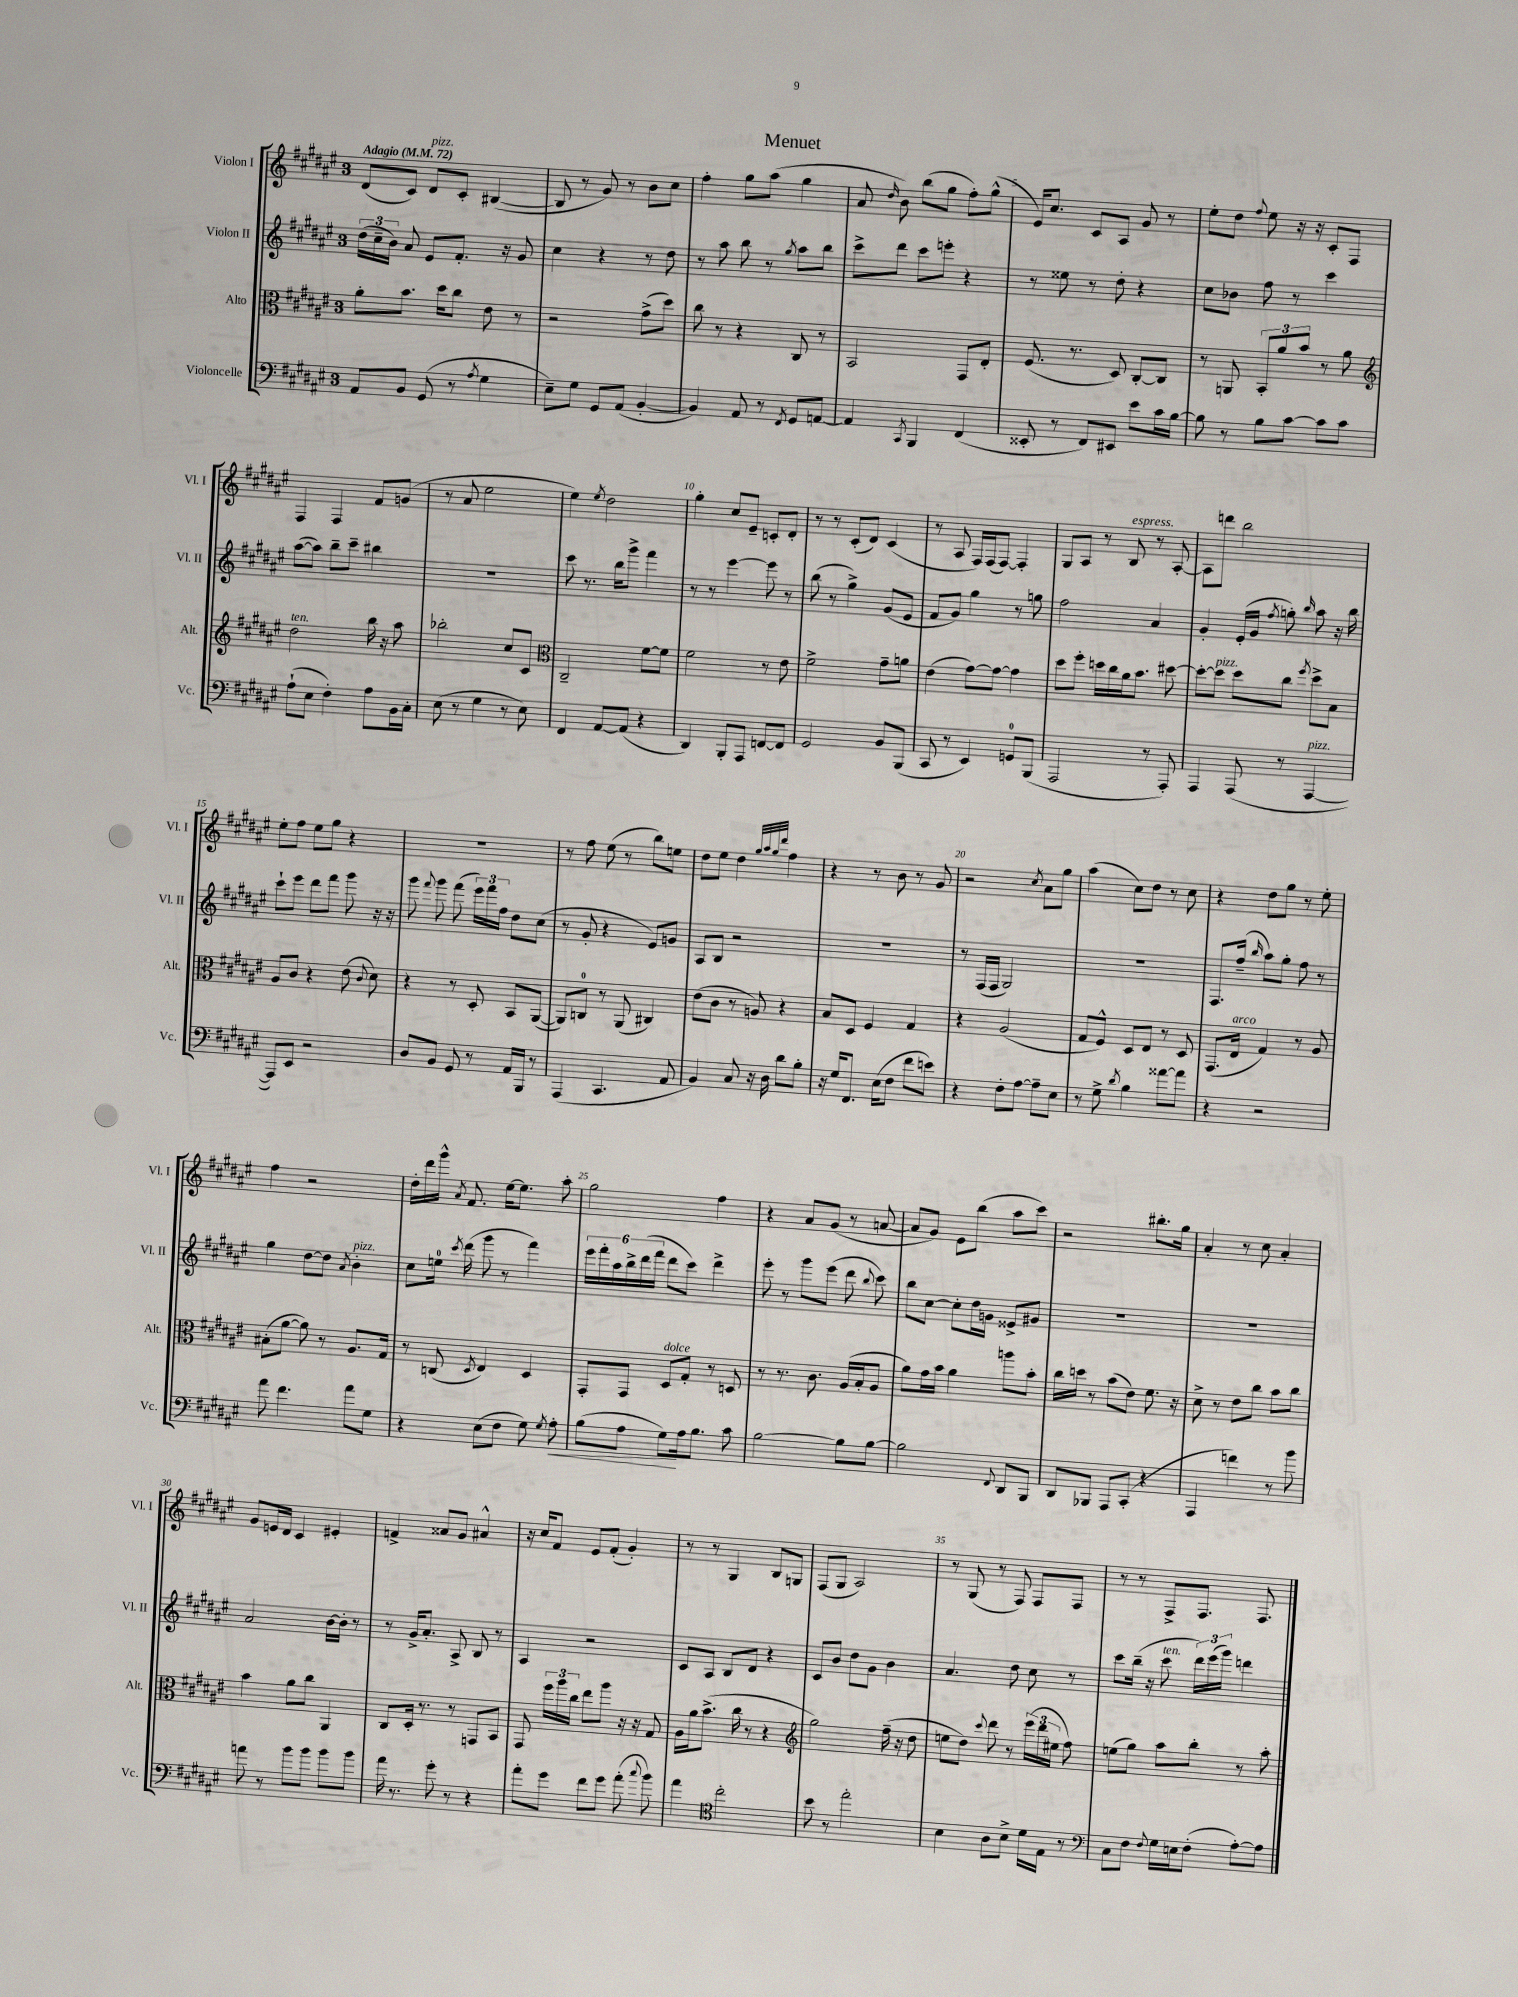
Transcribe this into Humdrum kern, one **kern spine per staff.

**kern	**kern	**kern	**kern
*staff4	*staff3	*staff2	*staff1
*clefF4	*clefC3	*clefG2	*clefG2
*k[f#c#g#d#a#e#]	*k[f#c#g#d#a#e#]	*k[f#c#g#d#a#e#]	*k[f#c#g#d#a#e#]
*M3/4	*M3/4	*M3/4	*M3/4
*MM72	*MM72	*MM72	*MM72
8AA#/L	8a#'\L	(24dd#\LL	(8d#/L
.	.	24cc#~\	.
.	.	24b\JJ)	.
8BB/J	8.b\J	8a#/	8c#/J)
(8GG#/	.	8e#/L	8d#/L
.	16dd#\LK	.	.
8r	8cc#\J	8.f#'/J	8c#'/J
8qA#/	.	.	.
4G#\	8e#\	.	([4B#/
.	.	16r	.
.	8r	8g#/	.
=	=	=	=
8E#~\L)	2r	4cc#\	8B#/]
8G#\J	.	.	8r
8GG#/L	.	4r	8g#/)
(8AA#/J	.	.	8r
[4BB'/	(8g#^\L	8r	8b\L
.	8dd#\J)	8dd#\	8cc#\J
=	=	=	=
4BB/])	8cc#\	8r	4ff#'\
.	8r	8aa#\	.
8AA#/	4r	8bb\	8gg#\L
8r	.	8r	(8aa#\J
8qFF#/	.	8qgg#/	.
8GG#/L	8C#/	8aa#\L	4gg#\
[8AA/J	8r	8bb\J	.
=	=	=	=
4AA/]	2BB/	8ccc#^\L	8a#/
.	.	.	16qqdd#/
.	.	8ddd#\J	8b\)
8qCC#/	.	.	.
4BBB/	.	8ccc#\L	(8bb\L
.	.	8eee'\J	8gg#\J
(4FF#/	8GG#/L	4r	8ff#'\L)
.	8E#'/J	.	(8gg#^^\J
=	=	=	=
8EE##'/	(8.F#/	8r	16e#/LK)
.	.	.	8.cc#/J
8r	.	8ee##\	.
.	8.r	.	.
8FF#/L)	.	8r	8c#/L
8EE#/J	8D#/)	8dd#'\	8A#/J
8e#\L	[8C#'/L	4r	8g#/
16c#\L	8C#/]J	.	8r
[16B\JJ	.	.	.
=	=	=	=
8B\]	8r	8cc#\L	8ee#'\L
8r	8AA/	8b-\J	8dd#\J
.	.	.	8qqff#/
8B\L	12BB'/L	8ff#\	8ee#\
.	12a#/	.	.
[8c#\J	.	8r	16r
.	12b/J	.	.
.	.	.	16r
8c#\]L	8r	4ccc#\	8c#'/L
8c#\J	8a#\	.	8F#/J
=	=	=	=
*	*clefG2	*	*
(8A#`\L	2dd#\	([8aa#\L	4F#/
8E#\J	.	8aa#\]J)	.
4F#'\)	.	8bb~\L	4F#/
.	.	8ccc#~\J	.
8A#\L	16bb\	4bb#\	8f#/L
.	16r	.	.
16BB\L	8aa#\	.	(8g/J
16C#'\JJ	.	.	.
=	=	=	=
(8E#\	2bb-'\	2.r	8r
8r	.	.	8a#/
4G#\	.	.	2ee#\
8r	8cc#/L	.	.
8E#\)	8c#/J	.	.
=	=	=	=
*	*clefC3	*	*
4FF#/	2C#~/	8ccc#\	4ee#\)
.	.	8.r	.
.	.	.	8qee#/
[8AA#/L	.	.	2dd#\
.	.	16bb\LK	.
(8AA#/]J	.	8ggg#^\J	.
4r	[8f#\L	4fff#\	.
.	8f#\]J	.	.
=	=	=	=
4DD#/)	2f#\	8r	4gg#'\
.	.	8r	.
8BBB'/L	.	[4eee#\	8cc#/L
8AAA#/J	.	.	8e#~/J
[8FF/L	8r	8eee#\]	8c'/L
8FF/]J	8e#\	8r	8d#'/J
=	=	=	=
2GG#/	2f#^\	(8bb\	8r
.	.	8r	8r
.	.	4gg#^\)	(8c#'/L
.	.	.	8d#/J)
8BB/L	8g#~\L	(8g#/L	(4c#/
(8BBB/J	8a\J	8e#/J	.
=	=	=	=
8CC#/	(4e#\	8f#/L	8r
8r	.	8g#/J)	8A#/
4EE#/)	[8g#\L)	4gg#\	16F#/LL)
.	.	.	(16F#/J
.	8g#\_J	.	[8F#/J)
8GG/L	4g#\]	8r	4F#'/]
(8BBB/J	.	8gg\	.
=	=	=	=
2AAA#/	8dd#\L	2ff#\	8G#/L
.	8ff#'\J	.	8A#/J
.	16dd\LL	.	8r
.	16cc#\	.	.
.	16a#\J	.	8B/
.	8.b\J	.	.
8r	.	4a#/	8r
8AAA#'/)	[8dd#\	.	[8A#'/
=	=	=	=
4AAA#/	8dd#'\_L	4g#'/	8A#\]L
.	8dd#\]J	.	8ddd\J
(8AAA#/	8dd#\L	(16e#'/LL	2bb\
.	.	16g#/JJ	.
.	.	8qff#/	.
8r	8cc#\J	8gg'\)	.
.	8qff#/	16qqbb/	.
[4AAA#/	8dd#^\L	8aa#\	.
.	8B\J	16r	.
.	.	16bb\	.
=	=	=	=
8AAA#/]L)	8A#/L	8ccc#`\L	8ee#'\L
8EE#/J	8c#/J	8eee#\J	8ff#\J
2r	4r	8ddd#\L	8ee#\L
.	.	8fff#\J	8gg#\J
.	(8e#\	8ggg#\	4r
.	8qqc#/	.	.
.	8d#\)	16r	.
.	.	16r	.
=	=	=	=
8D#/L	4r	8ggg#\	2.r
.	.	8qqfff#/	.
8BB/J	.	8ggg#\	.
8GG#/	8r	(8fff#\	.
8r	8D#'/	24eee#\LL)	.
.	.	24fff#\	.
.	.	24ff#\JJ	.
16AA#/LL	8BB/L	8dd#\L	.
16BBB/JJ	.	.	.
8r	([8AA#/J	(8cc#\J	.
=	=	=	=
(4AAA#/	8AA#/]L)	8r	8r
.	8C/J	8g#'/	8ff#\
4.CC#/	8r	4r	(8ee#\
.	(8AA#/	.	8r
.	4C#/)	8e#/L)	8bb\L)
8AA#/	.	8g/J	8ee\J
=	=	=	=
4BB/)	(8e#\L	8A#/L	8dd#\L
.	8c#\J	8B/J	8ee#\J
8C#/	8r	2r	4dd#\
16r	8A/)	.	.
16D#\	.	.	.
.	.	.	32qqgg#/LLL
.	.	.	32qqaa#/
.	.	.	32qqgg#/
.	.	.	32qqddd#/JJJ
8d#\L	4r	.	4ff#\
8B'\J	.	.	.
=	=	=	=
16r	8B/L	2.r	4r
16G#/LK	.	.	.
8.FF#/J	8D#/J	.	.
.	4F#/	.	8r
(16E#\LK	.	.	.
8F#\J	.	.	8b\
8f#\L	4G#/	.	8r
8e\J)	.	.	8g#/
=	=	=	=
4r	4r	8r	2r
.	.	(16F#/LL	.
.	.	16F#/JJ	.
8F#'\L	(2A#/	2G#/)	.
[8A#\J	.	.	.
.	.	.	8qcc#/
8A#~\]L	.	.	8a#\L
8E#\J	.	.	8gg#\J
=	=	=	=
8r	8G#/L	2.r	(4aa#\
8G#^\	8F#^^/J)	.	.
8qd#/	.	.	.
4B\	8D#/L	.	8cc#\L)
.	8E#/J	.	8dd#\J
[8a##\L	8r	.	8r
8a##\]J	8D#/	.	8cc#\
=	=	=	=
4r	(8.GG#/L	8.F#/L	4r
.	16E#/Jk	(16ff#~/Jk	.
.	.	16qqbb/	.
2r	4G#/)	8aa#\L)	8dd#\L
.	.	8gg#'\J	8gg#\J
.	8r	8ff#\	8r
.	8A#/	8r	8ee#'\
=	=	=	=
8a#\	(8B#'\L	4gg#\	4ff#\
4.f#\	[8a#\J	.	.
.	8a#\])	[8dd#\L	2r
.	8r	8dd#\]J	.
.	.	8qa#/	.
8a#\L	8.A#/L	4b'\	.
8G#\J	.	.	.
.	16G#/Jk	.	.
=	=	=	=
4r	8r	8cc#\L	16dd#'\LL
.	.	.	16ddd#\
.	(8C/	16ee\Jk	16ggg#^^\JJ
.	.	8qccc#/	8qa#/
.	.	(16ddd#\	8.f#/
.	8qD#/	.	.
(8E#\L	4E#/)	8ggg#\	.
8F#\J	.	8r	[16ee#\LK
.	.	.	8.ee#\]J
8G#\)	4D#/	4fff#\)	.
8qG#/	.	.	.
8A#'\	.	.	8aa#'\
=	=	=	=
(8B\L	8GG#'/L	24eee#\LL	2gg#\
.	.	24fff#'\	.
.	.	24aa#\	.
8A#\J	8GG#/J	24bb^\	.
.	.	(24ddd#\	.
.	.	24fff#\JJ	.
8G#\L)	8D#/L	8ddd#\L	.
16A#\k	8G#'/J	8ccc#\J)	.
8.B\J	.	.	.
.	8r	4ddd#^\	4ff#\
8c#\	8D/	.	.
=	=	=	=
[2B\	8r	8eee#'\	4r
.	8.r	8r	.
.	.	8ggg#\L	8a#/L
.	8.c#\	.	.
.	.	(8eee#\J	(8g#/J
8B\]L	(16A#/LL	8ddd#\	8r
.	16B'/J	.	.
.	.	8qqbb/	.
[8B\J	8A#/J	8ccc#\)	[8a/
=	=	=	=
2B\]	8a#\L)	8bb\L	8a/]L
.	16g#\L	[8cc#\J	8g#/J)
.	16b\JJ	.	.
.	4a#\	8cc#'\]L	8e#\L
.	.	16dd#\L	(8bb\J
.	.	16g\JJ	.
8qqFF#/	.	.	.
8DD#/L	8aa\L	8e##^/L	8aa#\L
8BBB/J	8b'\J	8g#/J	8ccc#\J)
=	=	=	=
8DD#/L	16cc#\LL	2.r	2r
.	16dd\JJ	.	.
8BBB-/J	8r	.	.
8AAA#/L	(8b\L	.	.
(8CC#'/J	8e#\J)	.	.
4r	8.f#\	.	8.bb#'\L
.	16r	.	16gg#\Jk
=	=	=	=
4AAA#/	8d#^\	2.r	4a#'/
.	8r	.	.
4f\)	8e#\L	.	8r
.	8cc#\J	.	8cc#\
8r	8b\L	.	4a#'/
8b\	8cc#\J	.	.
=	=	=	=
8a\	4b\	2a#/	8g#/L
8r	.	.	16e/L
.	.	.	16d#/JJ
8b\L	8a#\L	.	4c#/
8b\J	8cc#\J	.	.
8b\L	4AA#/	[16b\LL	4e#'/
.	.	16b'\]JJ	.
8b\J	.	8r	.
=	=	=	=
16a#\	8C#/L	8r	4f^/
8.r	.	.	.
.	16D#'/Jk	16g#^/LK	.
.	8.r	8.a#'/J	.
8g#'\	.	.	8a##/L
8r	8r	8A#^/	8g#/J
4r	8GG/L	8B/	4a#^^/
.	8BB/J	8r	.
=	=	=	=
8a#'\L	8GG#/	4A#/	16r
.	.	.	16cc#/LK
8g#\J	24ff#\LL	.	8f#/J
.	24aa#\	.	.
.	24cc#\JJ	.	.
8f#\L	8ee#\L	2r	8e#/L
8g#\J	8aa#\J	.	(8f#'/J
(8a#'\	16r	.	4g#'/)
.	16r	.	.
8qqcc#/	.	.	.
8b\)	8G#/	.	.
=	=	=	=
4a#\	16A#\LL	8c#/L	8r
.	16a#\J	.	.
.	(8.b^\J	8A#/J	8r
*clefC4	*	*	*
2cc#'\	.	8B/L	4G#/
.	16cc#\	.	.
.	8r	8d#/J	.
.	4r	4r	8B/L
.	.	.	8G/J
=	=	=	=
*	*clefG2	*	*
8b\	2gg#\)	8c#/L	(8F#/L
8r	.	8b/J	8G#/J
2ee#'\	.	8dd#\L	2A#/)
.	.	8g#\J	.
.	(16ff#~\	4b\	.
.	16r	.	.
.	8dd#\	.	.
=	=	=	=
4B\	8ee\L	4.a#/	8r
.	8dd#\J)	.	(8G#/
.	8qqccc#/	.	.
8A#\L	8ddd#\	.	8r
8B^\J	8r	8dd#\	8F#/)
16d#\LL	(24eee#\LL	8cc#\	8F#/L
.	24ddd#\	.	.
16E#\JJ	.	.	.
.	24ee#\JJ	.	.
8r	8ff#\)	8r	8F#/J
=	=	=	=
*clefF4	*	*	*
8C#\L	(8ee\L	8ccc#\L	8r
8F#\J	8gg#\J)	(16bb~\Jk	8r
.	.	16r	.
8qqF#/	.	.	.
16G#\LL	8aa#\L	8ccc#\	8F#^/L
16E\J	.	.	.
(8F#'\J	8bb'\J	24ddd#\LL)	8.F#/J
.	.	(24eee#\	.
.	.	24ggg#\JJ)	.
[8A#'\L)	8r	4ddd\	.
.	.	.	8.F#/
8A#\]J	8aa#'\	.	.
==	==	==	==
*-	*-	*-	*-
